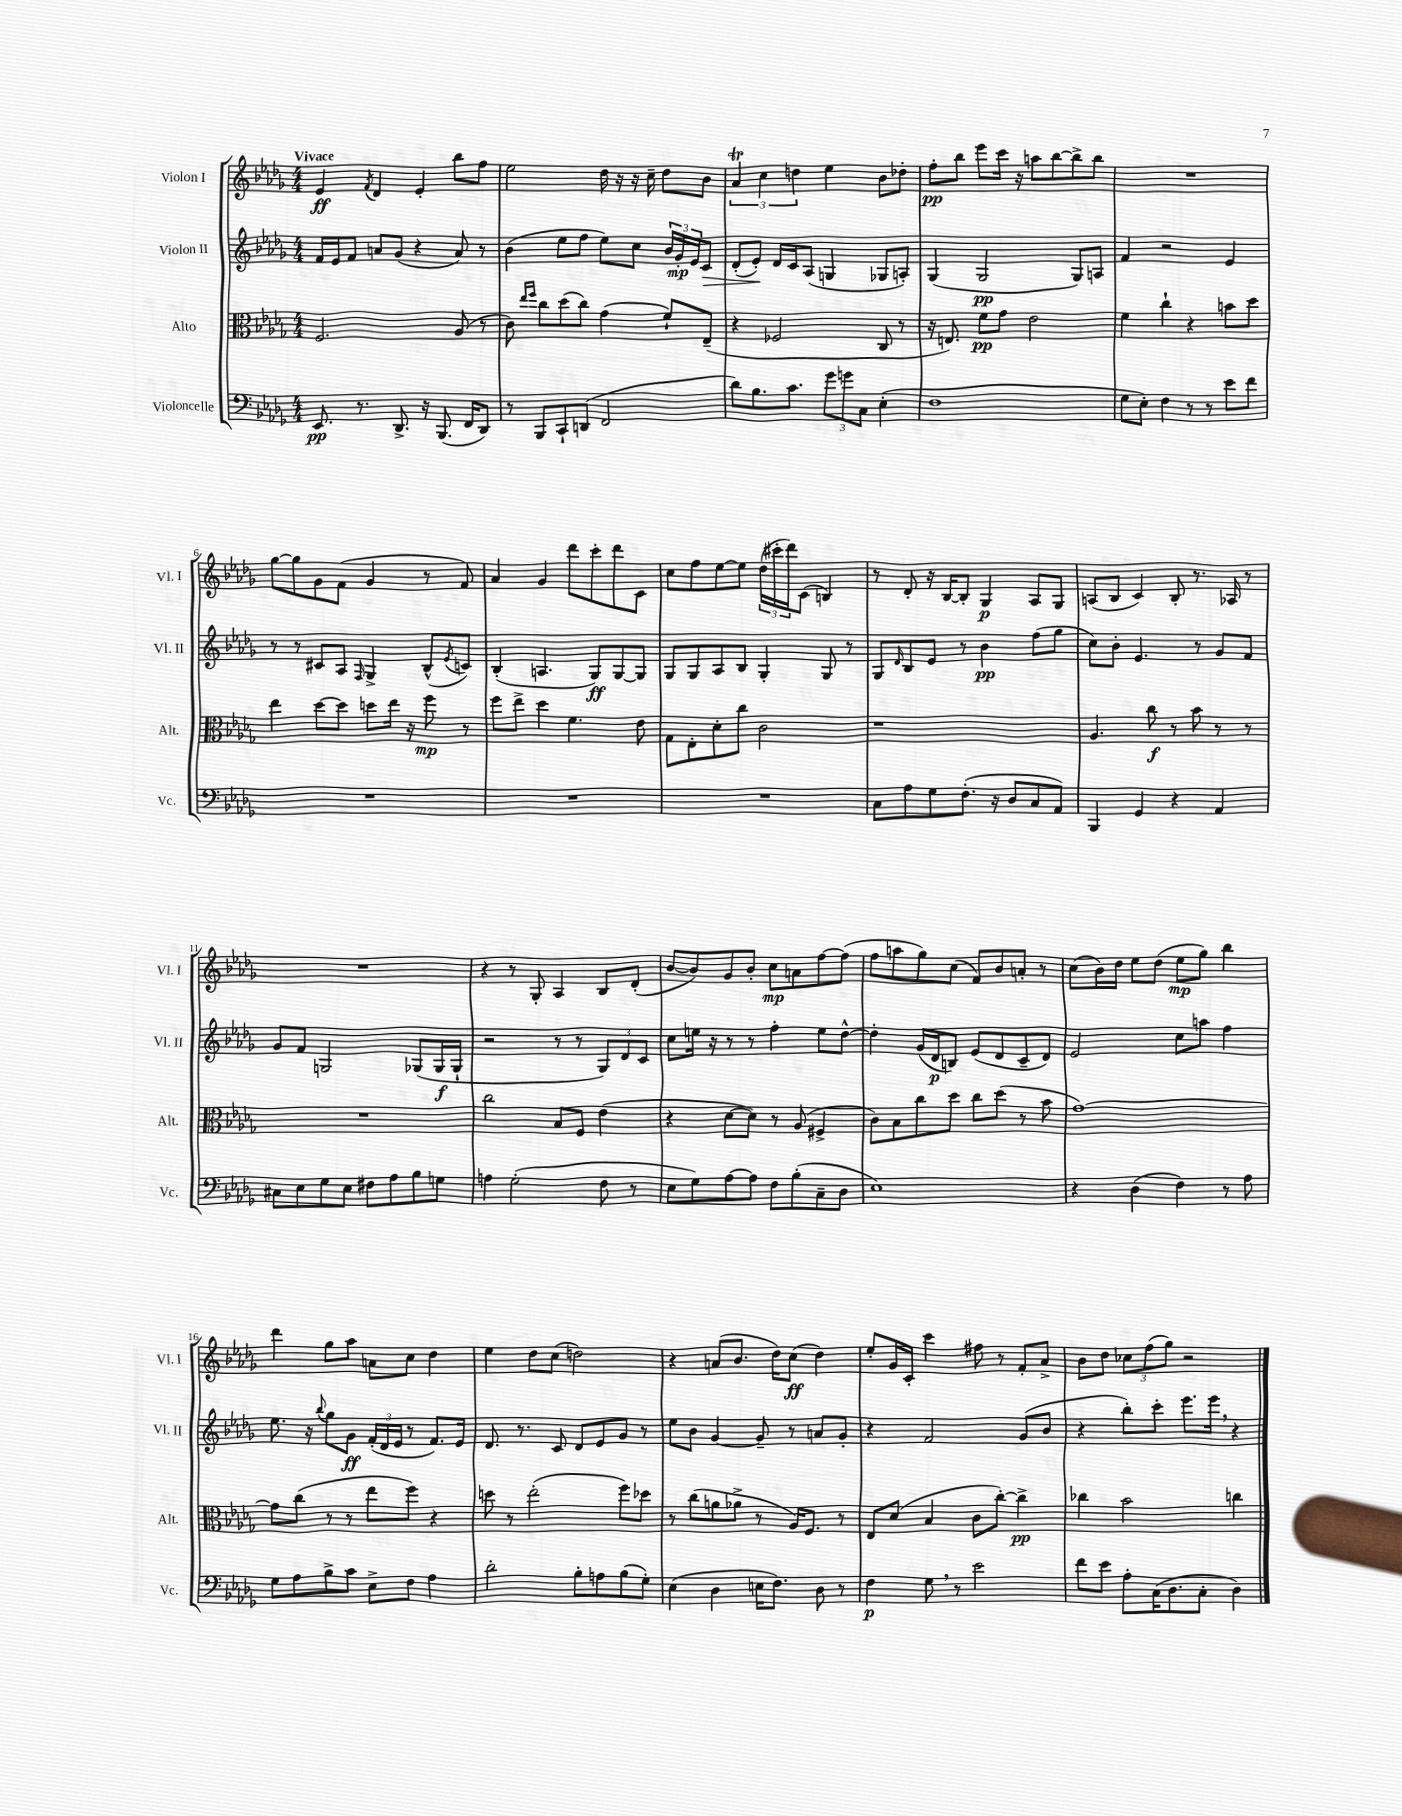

**kern	**kern	**kern	**kern
*staff4	*staff3	*staff2	*staff1
*clefF4	*clefC3	*clefG2	*clefG2
*k[b-e-a-d-g-]	*k[b-e-a-d-g-]	*k[b-e-a-d-g-]	*k[b-e-a-d-g-]
*M4/4	*M4/4	*M4/4	*M4/4
8.EE-	2.F	16f	4e-
.	.	16e-	.
.	.	8f	.
8.r	.	.	.
.	.	.	8qf
.	.	8a	4d-
8.DD-^	.	(8g-	.
.	.	4r	4e-'
16r	.	.	.
(8.BBB-	.	.	.
.	(8A-	8a)	8bb-
16FF	.	.	.
8DD-)	8r	8r	8ff
=	=	=	=
8r	8c)	(4b-	2ee-
.	16qqee-	.	.
.	16qqff	.	.
8BBB-	8cc	.	.
8CC`	(8dd-	8ee-	.
(8DD	8cc)	8ff	.
2FF	(4g-	8ee-)	16dd-
.	.	.	16r
.	.	8cc	16r
.	.	.	16cc~
.	8f`)	24b-	8dd-
.	.	24g-'	.
.	.	24e-	.
.	(8E-~	8c	8b-
=	=	=	=
8d-)	4r	(8d-'	6a-
8.B-	.	8e-')	.
.	.	.	6cc
.	2F-	16d-	.
8.c	.	16c	.
.	.	.	6dd
.	.	(8A-	.
12g-	.	4G	4ee-
12g	.	.	.
12C	.	.	.
(4E-'	8C	8G-	8b-
.	8r	8A')	8dd-'
=	=	=	=
1F	16r	(4G-	8ff'
.	8.E)	.	.
.	.	.	8bb-
.	8f	2G-	8eee-
.	8g-	.	16ccc
.	.	.	16r
.	2e-	.	8aa
.	.	.	[8bb-
.	.	8G-)	8bb-^]
.	.	8A	8bb-
=	=	=	=
8G-	4f	4f	1r
8E-')	.	.	.
4F	4cc`	2r	.
8r	4r	.	.
8r	.	.	.
8e-	8b	4e-	.
8f	8dd-	.	.
=	=	=	=
1r	4ee-	8r	[8gg-
.	.	8r	8gg-]
.	[8dd-	8c#	8g-
.	8dd-]	8A-	(8f
.	.	16qqF	.
.	8dd	4G-^	4g-
.	16ee-	.	.
.	16r	.	.
.	8ff	(8B-^^	8r
.	.	8qe-	.
.	8r	8c)	8f)
=	=	=	=
1r	8ff	(4B-'	4a-
.	8ee-^	.	.
.	4dd-	4.A	4g-
.	4.f	.	8ddd-
.	.	8G-)	8ccc'
.	.	[8G-	8ddd-
.	8e-	8G-]	8c
=	=	=	=
1r	8G-	8G-	8cc
.	8E-'	8G-	8ff
.	8d-'	8A-	[8ee-
.	8cc	8B-	8ee-]
.	2c	4G-'	(24dd-
.	.	.	24ccc#'
.	.	.	24ddd-)
.	.	.	(8c
.	.	8G-	4B)
.	.	8r	.
=	=	=	=
8C	1r	8G-	8r
.	.	16qqd-	.
8A-	.	8B-	8d-'
8G-	.	8e-	16r
.	.	.	[16B-
(8.F'	.	8r	8B-']
.	.	4b-	4G-
16r	.	.	.
8D-	.	.	.
8C	.	(8ff	8A-
8AA-)	.	8gg-	8G-
=	=	=	=
4BBB-	4.A-	8cc)	(8A
.	.	8b-'	8B-
4GG-	.	4.e-	4c)
.	8cc	.	.
4r	8r	.	8B-'
.	8b-	8r	8.r
4AA-	8r	8g-	.
.	.	.	16A-
.	8r	8f	8r
=	=	=	=
8C#	1r	8g-	1r
8E-	.	8f	.
8G-	.	2G	.
8E-	.	.	.
8F#	.	.	.
8A-	.	.	.
8B-	.	(8G-	.
8G	.	16G-	.
.	.	16G-`	.
=	=	=	=
4A	2cc	2r	4r
(2G-'	.	.	8r
.	.	.	8G-'
.	8B-	8r	4A-
.	8F	8r	.
8F	(4e-	12G-)	8B-
.	.	12d-	.
8r	.	.	(8d-'
.	.	12c	.
=	=	=	=
8E-	4r	8cc	[8b-
8G-)	.	16ee	8b-])
.	.	16r	.
[8A-	[8d-	8r	8g-
8A-]	8d-])	8r	8b-'
8F	8r	4ff'	8cc
(8B-'	(8A-	.	8a
8C~	4F#^	8ee	[8ff
8D-	.	[8dd-^^	(8ff]
=	=	=	=
1E-)	8c)	4dd-']	8ff
.	8B-	.	8aa
.	8cc	(16g-	8gg-)
.	.	16d-	.
.	8dd-	8B)	(8cc
.	8cc	(8e-	8f)
.	(8dd-	8d-	8b-
.	8r	8c~	8a'
.	8b-	8d-)	8r
=	=	=	=
4r	[1g-)	2e-	(8cc
.	.	.	16b-)
.	.	.	16dd-
(4D-	.	.	8ee-
.	.	.	(8dd-
4F)	.	8cc	8ee-
.	.	8aa	8gg-)
8r	.	4ff	4bb-
8A-	.	.	.
=	=	=	=
8G-	8g-]	8.ee-	4ddd-
8A-	(8cc	.	.
.	.	16r	.
.	.	8qqbb-	.
8B-^	8r	8gg-	8gg-
8c	8r	8g-	8aa-
8E-^	8ee-	(24f'	8a
.	.	24d-	.
.	.	24e-	.
8F	8ff)	8r	8cc
4A-	4r	8.f)	4dd-
.	.	16e-	.
=	=	=	=
2d-'	8dd	8.d-	4ee-
.	8r	.	.
.	.	8.r	.
.	(2ee-'	.	8dd-
.	.	8c	(8cc
8B-'	.	8d-	2dd)
8A	.	8e-	.
(8B-	8ff)	8g-	.
8G-')	8dd-	8r	.
=	=	=	=
(4E-	8r	8ee-	4r
.	(8cc	8b-	.
4D-	8a	[4g-	(8a
.	8a-^	.	8.b-
16E	8r	8g-~]	.
8.F)	.	.	16dd-)
.	16A-)	8r	(8cc
.	8.F	.	.
8D-	.	8a	4dd-)
8r	8r	8g-'	.
=	=	=	=
4F	8E-	4r	8ee-'
.	(8d-	.	16g-
.	.	.	16c'
8G-	4B-	2f	4ccc
8r	.	.	.
2e-	8c	.	8ff#
.	[8cc')	.	8r
.	4cc^]	(8g-	8f'
.	.	8b-	8a-^
=	=	=	=
8f	4cc-	4r	8b-
8e-	.	.	8dd-
8A-'	2b-	8bb-')	12cc-
.	.	.	(12ff
(16C	.	8ccc'	.
.	.	.	12gg-)
8.D-	.	.	.
.	.	8.eee-	2r
8C'	.	.	.
.	.	16eee-	.
4D-)	4cc	4r	.
==	==	==	==
*-	*-	*-	*-
